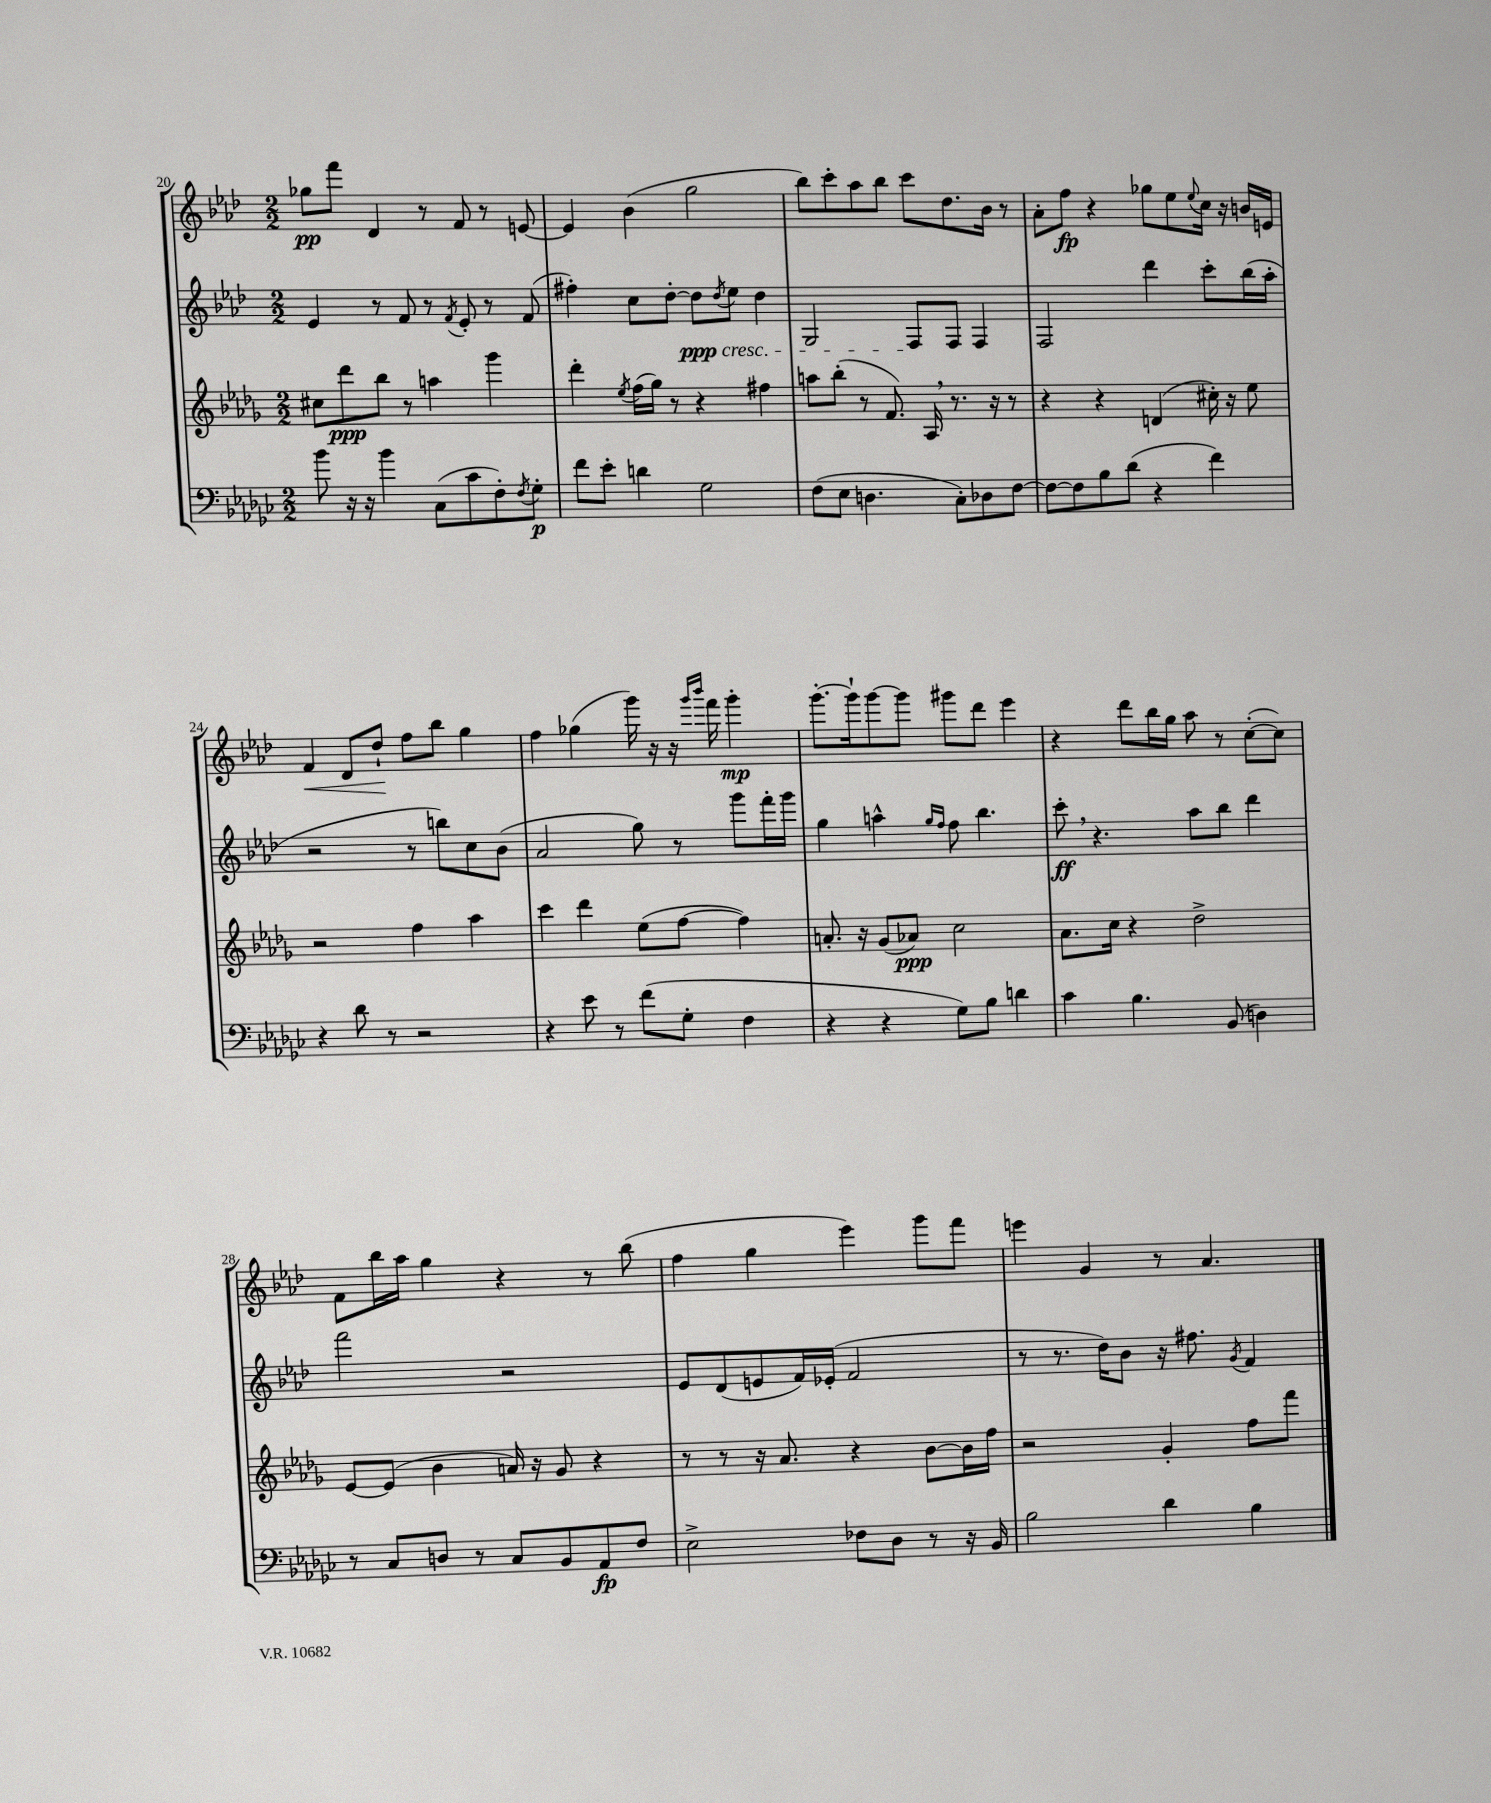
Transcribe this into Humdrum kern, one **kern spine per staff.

**kern	**dynam	**kern	**dynam	**kern	**dynam	**kern	**dynam
*part4	*part4	*part3	*part3	*part2	*part2	*part1	*part1
*staff4	*staff4	*staff3	*staff3	*staff2	*staff2	*staff1	*staff1
*clefF4	*	*clefG2	*	*clefG2	*	*clefG2	*
*k[b-e-a-d-g-c-]	*	*k[b-e-a-d-g-]	*	*k[b-e-a-d-]	*	*k[b-e-a-d-]	*
*M2/2	*	*M2/2	*	*M2/2	*	*M2/2	*
=20	=20	=20	=20	=20	=20	=20	=20
8b-\	.	8cc#X\L	.	4e-/	.	8gg-X\L	pp
16r	.	8ddd-\	ppp	.	.	8fff\J	.
16r	.	.	.	.	.	.	.
4b-\	.	8bb-\J	.	8r	.	4d-/	.
.	.	8r	.	8f/	.	.	.
(8C-\L	.	4aan\	.	8r	.	8r	.
.	.	.	.	8qf/	.	.	.
8c-\	.	.	.	8e-'/	.	8f/	.
8F'\)	.	4ggg-\	.	8r	.	8r	.
8qF/	.	.	.	.	.	.	.
8G-'\J	p	.	.	(8f/	.	[8en/	.
=21	=21	=21	=21	=21	=21	=21	=21
8f\L	.	4ddd-'\	.	4ff#X'\)	.	4e/]	.
8e-'\J	.	.	.	.	.	.	.
.	.	8qee-/	.	.	.	.	.
4dn\	.	(16ff\LL	.	8cc\L	.	(4b-\	.
.	.	16gg-\JJ)	.	.	.	.	.
.	.	8r	.	[8dd-'\J	.	.	.
!	!	!	!	!LO:TX:b:i:t=cresc.	!	!	!
2G-\	.	4r	.	8dd-\L]	ppp	2gg\	.
.	.	.	.	8qdd-/	.	.	.
.	.	.	.	8ee-\J	.	.	.
.	.	4ff#X\	.	4dd-\	.	.	.
=22	=22	=22	=22	=22	=22	=22	=22
(8F\L	.	8aan\L	.	2G/	.	8bb-\L)	.
8E-\J	.	(8bb-'\J	.	.	.	8ccc'\	.
4.Dn\	.	8r	.	.	.	8aa-\	.
.	.	8.f/)	.	.	.	8bb-\J	.
.	.	.	.	8F/L	.	8ccc\L	.
.	.	16A-,/	.	.	.	.	.
8C-'\L)	.	8.r	.	8F/J	.	8.dd-\	.
8D-X\	.	.	.	4F/	.	.	.
.	.	16r	.	.	.	16b-\Jk	.
[8F\J	.	8r	.	.	.	8r	.
=23	=23	=23	=23	=23	=23	=23	=23
8F\L_	.	4r	.	2F/	.	8a-'\L	.
8F\]	.	.	.	.	.	8ff\J	fp
8B-\	.	4r	.	.	.	4r	.
(8d-\J	.	.	.	.	.	.	.
4r	.	(4dn/	.	4ddd-\	.	8gg-X\L	.
.	.	.	.	.	.	8ee-\	.
.	.	.	.	.	.	8qqee-/	.
4f\)	.	16cc#X'\)	.	8ccc'\L	.	16cc\Jk	.
.	.	16r	.	.	.	16r	.
.	.	8ee-\	.	(16bb-\L	.	16bn/LL	.
.	.	.	.	16aa-'\JJ	.	16en/JJ	.
!!LO:LB:g=z
=24	=24	=24	=24	=24	=24	=24	=24
!	!	!	!	!	!	!	!LO:HP:b
4r	.	2r	.	2r	.	4f/	<
8d-\	.	.	.	.	.	8d-/L	.
8r	.	.	.	.	.	8dd-`/J	.
2r	.	4ff\	.	8r	.	8ff\L	[
.	.	.	.	8bbn\L)	.	8bb-\J	.
.	.	4aa-\	.	8cc\	.	4gg\	.
.	.	.	.	(8b-\J	.	.	.
=25	=25	=25	=25	=25	=25	=25	=25
4r	.	4ccc\	.	2a-/	.	4ff\	.
8e-\	.	4ddd-\	.	.	.	(4gg-X\	.
8r	.	.	.	.	.	.	.
(8f\L	.	(8ee-\L	.	8gg\)	.	16ggg\)	.
.	.	.	.	.	.	16r	.
8G-'\J	.	[8ff\J	.	8r	.	16r	.
.	.	.	.	.	.	16qqggg/LL	.
.	.	.	.	.	.	16qqbbb-/JJ	.
.	.	.	.	.	.	16fff\	.
4F\	.	4ff\])	.	8ggg\L	.	4ggg'\	mp
.	.	.	.	16fff'\L	.	.	.
.	.	.	.	16ggg\JJ	.	.	.
=26	=26	=26	=26	=26	=26	=26	=26
4r	.	8.an'/	.	4gg\	.	[8.ggg'\L	.
.	.	16r	.	.	.	16ggg`\k]	.
4r	.	(8g-/L	.	4aan^^\	.	[8ggg\	.
.	.	8a-X/J)	ppp	.	.	8ggg\J]	.
.	.	.	.	16qqgg/LL	.	.	.
.	.	.	.	16qqff/JJ	.	.	.
8G-\L)	.	2cc\	.	8ff\	.	8ggg#X\L	.
8B-\J	.	.	.	4.bb-\	.	8ddd-\J	.
4dn\	.	.	.	.	.	4eee-\	.
=27	=27	=27	=27	=27	=27	=27	=27
4c-\	.	8.a-\L	.	8ccc',\	ff	4r	.
.	.	.	.	4.r	.	.	.
.	.	16cc\Jk	.	.	.	.	.
4.B-\	.	4r	.	.	.	8ddd-\L	.
.	.	.	.	.	.	16bb-\L	.
.	.	.	.	.	.	16gg\JJ	.
.	.	2dd-^\	.	8aa-\L	.	8aa-\	.
(8BB-/	.	.	.	8bb-\J	.	8r	.
4Dn\)	.	.	.	4ddd-\	.	([8cc'\L	.
.	.	.	.	.	.	8cc\J])	.
!!LO:LB:g=z
=28	=28	=28	=28	=28	=28	=28	=28
8r	.	[8e-/L	.	2fff\	.	8f\L	.
8C-/L	.	(8e-/J]	.	.	.	16bb-\L	.
.	.	.	.	.	.	16aa-\JJ	.
8Dn/J	.	4b-\	.	.	.	4gg\	.
8r	.	.	.	.	.	.	.
8C-/L	.	16an/)	.	2r	.	4r	.
.	.	16r	.	.	.	.	.
8BB-/	.	8g-/	.	.	.	.	.
8AA-/	fp	4r	.	.	.	8r	.
8F/J	.	.	.	.	.	(8bb-\	.
=29	=29	=29	=29	=29	=29	=29	=29
2E-^\	.	8r	.	8e-/L	.	4ff\	.
.	.	8r	.	(8d-/	.	.	.
.	.	16r	.	8en/	.	4gg\	.
.	.	8.a-/	.	.	.	.	.
.	.	.	.	16f/L)	.	.	.
.	.	.	.	(16e-X'/JJ	.	.	.
8F-X\L	.	4r	.	2f/	.	4eee-\)	.
8D-\J	.	.	.	.	.	.	.
8r	.	[8b-\L	.	.	.	8ggg\L	.
16r	.	16b-\L]	.	.	.	8fff\J	.
16BB-/	.	16ff\JJ	.	.	.	.	.
=30	=30	=30	=30	=30	=30	=30	=30
2B-\	.	2r	.	8r	.	4eeen\	.
.	.	.	.	8.r	.	.	.
.	.	.	.	.	.	4g/	.
.	.	.	.	16dd-\KL)	.	.	.
.	.	.	.	8b-\J	.	.	.
4d-\	.	4g-'/	.	16r	.	8r	.
.	.	.	.	8.ff#X\	.	.	.
.	.	.	.	.	.	4.a-/	.
.	.	.	.	8qg/	.	.	.
4B-\	.	8ff\L	.	4f/	.	.	.
.	.	8fff\J	.	.	.	.	.
==	==	==	==	==	==	==	==
*-	*-	*-	*-	*-	*-	*-	*-
